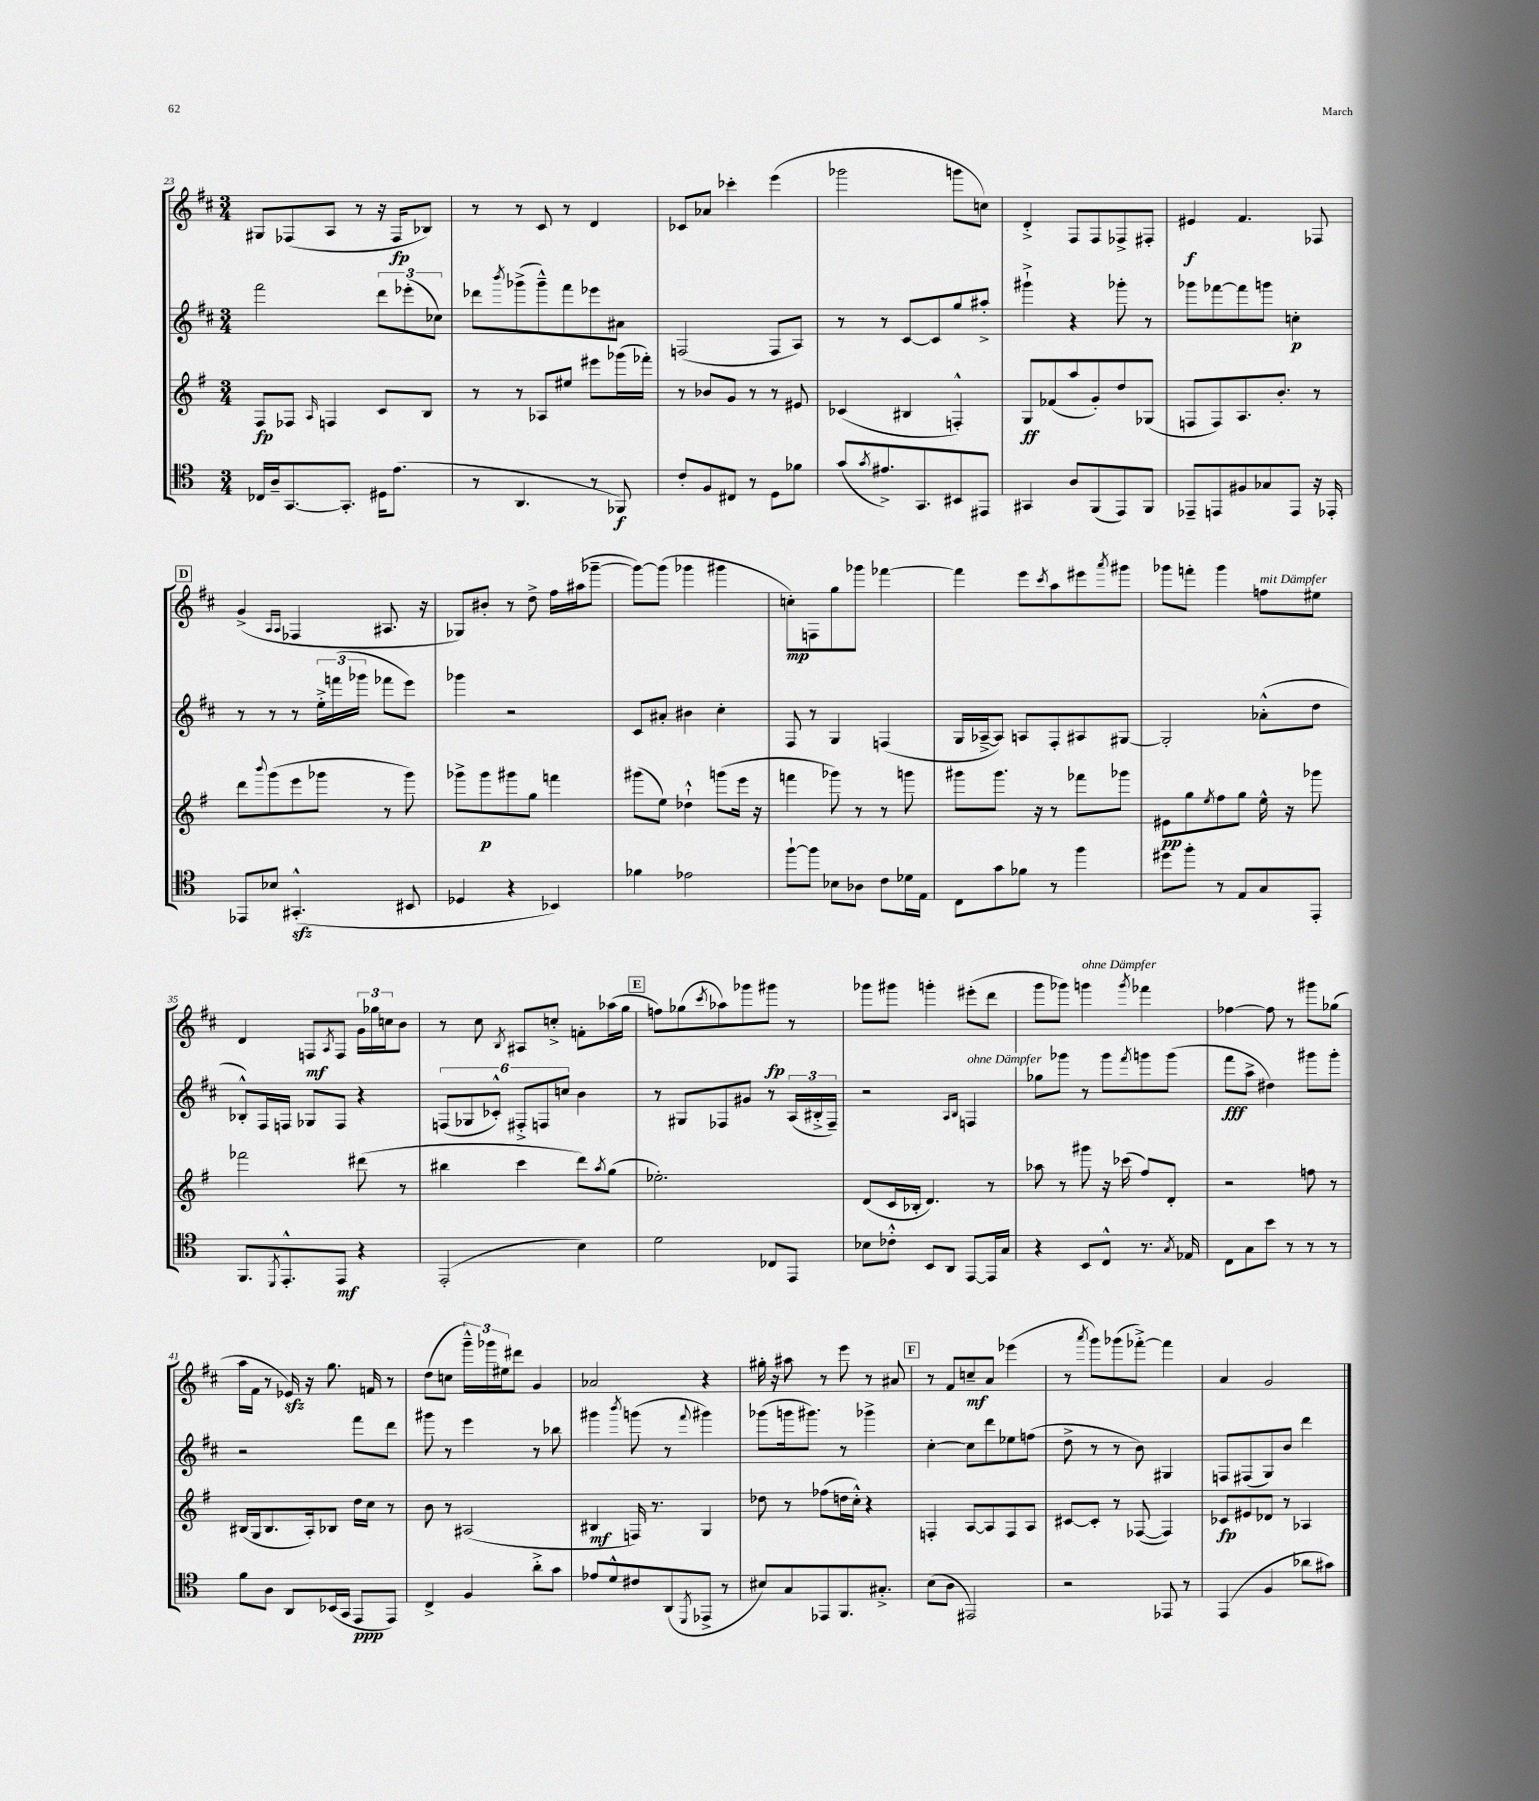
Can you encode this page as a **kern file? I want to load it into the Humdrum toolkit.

**kern	**kern	**kern	**kern
*staff4	*staff3	*staff2	*staff1
*clefC4	*clefG2	*clefG2	*clefG2
*k[]	*k[f#]	*k[f#c#]	*k[f#c#]
*M3/4	*M3/4	*M3/4	*M3/4
16C-	8F#	2fff#	8G#
16A~	.	.	.
[8.GG	8F-	.	(8F-
.	16qqA	.	.
.	4F	.	8A
8.GG']	.	.	.
.	.	.	8r
16D#	8c	12ddd	16r
(8.e	.	.	16F-
.	.	(12eee-'	.
.	8B	.	8B-)
.	.	12cc-)	.
=	=	=	=
8r	8r	8ddd-	8r
.	.	8qbbb	.
4.AA	8r	(8ggg-^	8r
.	8A-	8ggg-~^^)	8c#
.	8ee#	8fff#	8r
8r	8eee#	8eee-	4d
8FF-)	(16ggg-	8a#	.
.	16fff-')	.	.
=	=	=	=
8c'	8r	(2F	8c-
8F	8b-	.	8a-
8C#	8g	.	4ccc-'
8r	8r	.	.
8D	8r	8F	(4eee
8f-	8e#	8A)	.
=	=	=	=
(8g	(4c-	8r	2ggg-
8qg	.	.	.
8.e#^)	.	8r	.
.	4B#	[8c#	.
8.GG	.	.	.
.	.	8c#]	.
8BB#	4F'^^)	8gg	8ggg
8EE#	.	8aa#'^	8cc)
=	=	=	=
4GG#	8G	4ggg#`^	4d'^
.	(8f-	.	.
8A	8aa	4r	8F#
(8FF	8g')	.	8F#
8EE)	8dd	8ggg-'	8F-^
8FF	(8G-	8r	8F#'
=	=	=	=
8EE-~	8F	8ggg-	4e#
8EE	8F)	[8fff-	.
8F#	8.A	8fff-]	4.f#
8G-	.	8ggg	.
.	8.b'	.	.
8EE	.	4cc'	.
16r	8r	.	8F-
16EE-'	.	.	.
=	=	=	=
8EE-	8ddd	8r	(4g^
.	8qqbbb	.	.
8B-	(8ggg	8r	.
.	.	.	16qqA
.	.	.	16qqA
(4.GG#'^^	8eee	8r	4F-
.	8ggg-	24ee'^	.
.	.	(24fff	.
.	.	24ggg-	.
.	8r	8fff-	8.A#
8BB#	8ggg-)	8eee)	.
.	.	.	16r
=	=	=	=
4D-	8ggg-^	4ggg-	8G-)
.	8ggg-	.	8b#'
4r	8ggg#	2r	8r
.	8gg	.	8dd^
4BB-)	4fff	.	16ff#
.	.	.	(16aa#
.	.	.	[8ggg-~
=	=	=	=
4f-	(8ggg#	8c#	8ggg-_)
.	8ee)	8a#'	(8ggg-]
2e-	4dd-`^^	4b#	4ggg-
.	(8ggg	4cc#'	4ggg#
.	16eee	.	.
.	16r	.	.
=	=	=	=
[8ff`	4fff	8F#	8cc')
8ff]	.	8r	8F
8B-	8ggg-)	4G	8gg
8A-	8r	.	8ggg-
8c	8r	(4F	[4fff-
16d-	8ggg	.	.
16E	.	.	.
=	=	=	=
8C	8ggg#	16G	4fff-]
.	.	[16A-~^	.
8g	8.ggg#	8A-])	.
8f-	.	8A	8eee
.	16r	.	.
.	.	.	8qccc#
8r	8r	8F#'	8aa
4ff	8fff-	8A#	8eee#
.	.	.	8qaaa
.	8ggg-	[8G#	8ggg#
=	=	=	=
8dd#	8e#	2G#']	8ggg-
8ff'	8gg	.	8fff'
.	8qee	.	.
8r	8ff#	.	4ggg-
8E	8gg	.	.
8G	16ee^^	(8a-'^^	8ff
.	16r	.	.
8EE'	8ggg-	8dd	8ee#
=	=	=	=
8.FF	2fff-	8B-'^^)	4d
.	.	16F#	.
8qDD	.	.	.
8.EE'^^	.	16F	.
.	.	8G-	8F
.	.	.	8qA
8EE	.	8F	8F
4r	(8ddd#	4r	24g
.	.	.	24gg-
.	.	.	24cc
.	8r	.	8b
=	=	=	=
(2EE'	4bb#	(12F	8r
.	.	12G-	.
.	.	.	8cc#
.	.	12c-'^^)	.
.	.	.	8qB
.	4ccc	12F#'^	8A#
.	.	12F	.
.	.	.	8cc'^
.	.	12cc	.
4B)	8ddd)	4b	8f'
.	8qaa	.	.
.	(8gg	.	(16aa-
.	.	.	16gg
=	=	=	=
2d	2.ee-')	8r	8ff)
.	.	8G#	(8gg-
.	.	.	8qccc#
.	.	8F-	8aa-)
.	.	8g#	8ggg-
8C-	.	8r	8ggg#
8EE	.	(24A	8r
.	.	24B#'^	.
.	.	24F-~)	.
=	=	=	=
8B-	(8d	2r	8ggg-
8c-'^^	16c	.	8ggg#
.	16B-'	.	.
8BB	4.d)	.	4ggg'
8AA	.	.	.
.	.	16qqA	.
.	.	16qqB	.
[8EE	.	4F	(8eee#'
16EE]	8r	.	8ddd
16G	.	.	.
=	=	=	=
4r	8aa-	8gg-	8ggg
.	8r	8ggg-	8ggg-)
8BB	8ggg#	8r	4ggg
8C^^	16r	8ggg-	.
.	(16ccc-	.	.
.	.	8qfff#	8qggg
8.r	8ff#)	8ggg	4fff-
.	8d'	(8ggg	.
8qG	.	.	.
16E-	.	.	.
=	=	=	=
8C	2r	8fff#	[4ff-
8G	.	8aa^	.
8b	.	4dd#)	8ff-]
8r	.	.	8r
8r	8ff	8ggg#	8ggg#
8r	8r	8ggg#'	(8gg-
=	=	=	=
8f	(16B#	2r	16aa
.	16G	.	16f#
8A	8.B#	.	8r
8AA	.	.	16e-)
.	16A')	.	16r
(16BB-	8B-	.	8.gg
16GG	.	.	.
8EE	16dd	8fff#	.
.	16cc	.	16f
8EE)	8r	8ddd	8r
=	=	=	=
4C^	8b	8ggg#	(8dd
.	8r	8r	8cc
4F	(2A#	4eee	24ggg~^^)
.	.	.	24ggg-
.	.	.	24ee#
.	.	.	8ddd#
8a'^	.	8r	4g
8g	.	8bb-	.
=	=	=	=
8e-	4B#	4ggg#	2a-
8d^^	.	.	.
.	.	8qbbb	.
8c#	16F)	(8ggg	.
.	8.r	.	.
(8AA	.	8r	.
8qDD	.	8qqfff#	.
8EE-^	4G	4ggg#)	4r
8r	.	.	.
=	=	=	=
8B#)	8dd-	(8ggg-	16gg#'
.	.	.	16r
8G	8r	16ggg	8aa#
.	.	8.ggg#)	.
8EE-	(8ff-	.	8r
8.FF	16dd	8r	8eee
.	16cc'^^)	.	.
.	4r	4ggg-^	8r
8.G#'^	.	.	.
.	.	.	8a#
=	=	=	=
(8B	4F'	[4cc#'	8r
8A	.	.	8f#
2EE#)	[8A	8cc#]	8cc~
.	8A]	8ddd	8a
.	8F	8ee-	(4eee-
.	8A	(8ff	.
=	=	=	=
2r	[8c#	8dd^	8r
.	.	.	8qaaa
.	8c#']	8r	8ggg)
.	8r	8r	(8ggg-
.	([8F-	8b)	[8fff-'^)
8EE-	4F-])	4G#	4fff-]
8r	.	.	.
=	=	=	=
(4EE	8c-	8F	4a
.	8e#	(8F#	.
4F	8d-	8G)	2g
.	8r	8b	.
8a-	4A-	4ddd	.
8g#)	.	.	.
==	==	==	==
*-	*-	*-	*-
